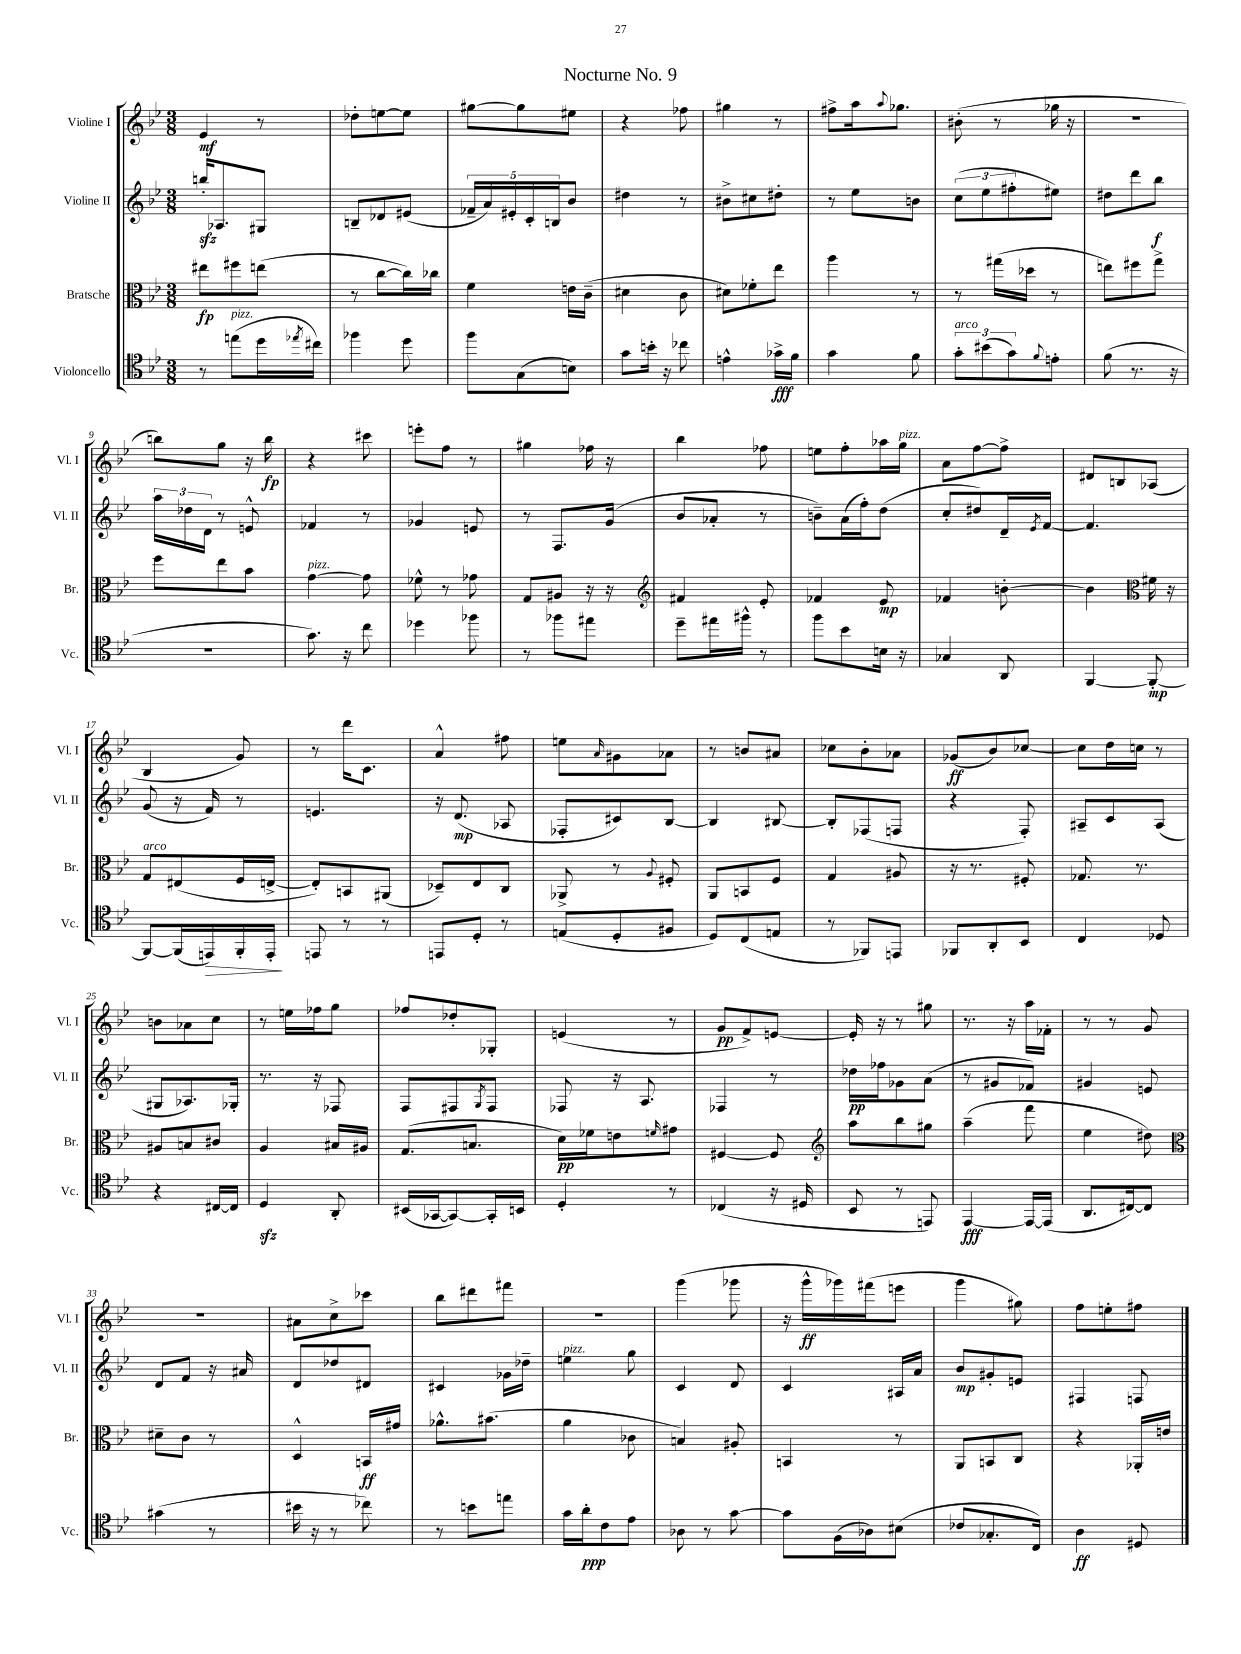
\header { title = "Nocturne No. 9" }
<<
\new StaffGroup <<
\new Staff = "s0" \with { instrumentName = "Violine I" shortInstrumentName = "Vl. I" } {
    \clef treble \key bes \major \numericTimeSignature \time 3/8
    ees'4\mf r8 |
    des''8-. e''8~ e''8 |
    gis''8~ gis''8 eis''8 |
    r4 fes''8 |
    gis''4 r8 |
    fis''8-> a''16 \appoggiatura { a''8 } ges''8. |
    bis'8-.( r8 ges''16 r16 |
    R4. |
    b''8) g''8 r16 b''16\fp |
    r4 cis'''8 |
    e'''8-. f''8 r8 |
    gis''4 fes''16 r16 |
    bes''4 fes''8 |
    e''8 f''8-. aes''16 g''16^\markup { \italic "pizz." } |
    a'8 f''8~ f''8-> |
    dis'8 b8 aes8( |
    bes4 g'8) |
    r8 d'''16 c'8. |
    a'4-^ fis''8 |
    e''8 \grace { a'16 } gis'8 aes'8 |
    r8 b'8 ais'8 |
    ces''8 bes'8-. aes'8 |
    ges'8\ff( bes'8) ces''8~ |
    ces''8 d''16 c''16 r8 |
    b'8 aes'8 c''8 |
    r8 e''16 fes''16 g''8 |
    fes''8 des''8-. ges8-. |
    e'4( r8 |
    g'8\pp f'8->) e'8~ |
    e'16-. r16 r8 gis''8 |
    r8. r16 a''16 fes'16-. |
    r8 r8 g'8 |
    R4. |
    ais'8 c''8-> ces'''8 |
    bes''8 dis'''8 fis'''8 |
    R4. |
    g'''4( ges'''8 |
    r16 g'''16-^\ff ges'''16) fis'''16( e'''8 |
    g'''4 gis''8) |
    f''8 e''8-. fis''8 \bar "|." |
}
\new Staff = "s1" \with { instrumentName = "Violine II" shortInstrumentName = "Vl. II" } {
    \clef treble \key bes \major \numericTimeSignature \time 3/8
    b''16-.\sfz aes8. gis8 |
    b8-- des'8 eis'8( |
    \tuplet 5/4 { fes'16-- a'16) eis'16-. c'16-. b16 } bes'8 |
    dis''4 r8 |
    bis'8-> cis''8 dis''8-. |
    r8 ees''8 b'8 |
    \tuplet 3/2 { c''8( ees''8 fis''8-. } eis''8) |
    dis''8 d'''8 bes''8\f |
    \tuplet 3/2 { a''16 des''16 d'16 } r8 e'8-^ |
    fes'4 r8 |
    ges'4 e'8 |
    r8 f8. g'16( |
    bes'8 aes'8-. r8 |
    b'8--) a'16( f''16-.) d''8( |
    c''8-. dis''8) d'16-- \acciaccatura { ees'8 } f'16~ |
    f'4. |
    g'8( r16 f'16) r8 |
    e'4. |
    r16 d'8.\mp( aes8 |
    fes8-. cis'8) bes8~ |
    bes4 bis8~ |
    bis8-. fes8( f8 |
    r4 f8-.) |
    ais8-- c'8 ais8( |
    gis8 aes8.) ges16-. |
    r8. r16 fes8 |
    f8 fis8 \acciaccatura { g8 } fis8 |
    fes8 r16 a8. |
    fes4 r8 |
    des''16\pp fes''16 ges'8 a'8( |
    r8 gis'8 fes'8) |
    gis'4 e'8 |
    d'8 f'8 r16 ais'16 |
    d'8 des''8 dis'8 |
    cis'4 ges'16 des''16-- |
    e''4^\markup { \italic "pizz." } g''8 |
    c'4 d'8 |
    c'4 ais16 a'16 |
    bes'8\mp gis'8-. e'8 |
    fis4 f8 \bar "|." |
}
\new Staff = "s2" \with { instrumentName = "Bratsche" shortInstrumentName = "Br." } {
    \clef alto \key bes \major \numericTimeSignature \time 3/8
    eis''8\fp fis''8 e''8( |
    r8 c''8~ c''16) ces''16 |
    f'4 e'16 c'16--( |
    dis'4 c'8 |
    dis'8) fes'8-. ees''8 |
    a''4 r8 |
    r8 gis''16( des''16 r8 |
    e''8) fis''8 g''8-> |
    f''8 ees''8 bes'8 |
    g'4~^\markup { \italic "pizz." } g'8 |
    fes'8-^ r8 ges'8 |
    g8 ais8 r16 r16 |
    \clef treble fis'4 ees'8-. |
    fes'4 ees'8\mp |
    fes'4 b'8~-. |
    b'4 \clef alto fis'16 r16 |
    g8^\markup { \italic "arco" } eis8( f16 e16~-> |
    e8-.) b,8 ais,8( |
    des8--) ees8 c8 |
    aes,8-> r8 \appoggiatura { a8 } fis8-. |
    a,8 b,8 f8 |
    g4 ais8 |
    r16 r8. fis8-. |
    ges8. r8. |
    ais8 b8 cis'8 |
    a4 bis16 ais16 |
    g8.( b8. |
    d'16\pp) fes'16 e'8 \grace { f'16 } gis'8 |
    fis4~ fis8 |
    \clef treble a''8 bes''8 gis''8 |
    a''4--( f'''8 |
    ees''4 dis''8) |
    \clef alto dis'8-- c'8 r8 |
    d4-^ b,16\ff gis'16 |
    aes'8.-^ bis'8.( |
    a'4 ces'8 |
    b4) ais8-. |
    b,4 r8 |
    a,8 b,8 c8 |
    r4 aes,16-. e'16 \bar "|." |
}
\new Staff = "s3" \with { instrumentName = "Violoncello" shortInstrumentName = "Vc." } {
    \clef tenor \key bes \major \numericTimeSignature \time 3/8
    r8 e''8^\markup { \italic "pizz." }( d''16 \acciaccatura { ees''8 } cis''16) |
    fes''4 d''8 |
    f''8 g8( b8) |
    g'8 b'16-. r16 ces''8 |
    e'4-^ ges'16->\fff f'16 |
    g'4 f'8 |
    \tuplet 3/2 { g'8-.^\markup { \italic "arco" } bis'8( g'8) } \appoggiatura { f'8 } e'8-. |
    f'8( r8. r16 |
    R4. |
    g'8.) r16 c''8 |
    des''4 fes''8 |
    r8 fes''8 eis''8 |
    d''8-- eis''16 fis''16-^ r8 |
    f''8 bes'8 b16 r16 |
    ges4 a,8 |
    f,4~ f,8~-.\mp |
    f,8~ f,16( e,16\>) f,16-. e,16-.\! |
    e,8 r8 r8 |
    e,8 d8-. r8 |
    e8( d8-. fis8 |
    d8) c8( e8 |
    r8 fes,8) e,8 |
    fes,8 a,8-. bes,8 |
    c4 des8 |
    r4 cis16~ cis16 |
    d4\sfz a,8-. |
    bis,16( ges,16~ ges,8~) ges,16-. b,16 |
    d4-. r8 |
    ces4( r16 dis16 |
    bes,8 r8 e,8) |
    ees,4~\fff ees,16~ ees,16( |
    a,8. cis16~) cis8 |
    gis'4( r8 |
    bis'16 r16 r8 ces''8) |
    r8 b'8 e''8 |
    g'16 a'16-.\ppp c'8 ees'8 |
    aes8 r8 g'8~ |
    g'8 f16( aes16) bis8( |
    ces'8 ges8.-. c16) |
    a4\ff dis8 \bar "|." |
}
>>
>>
